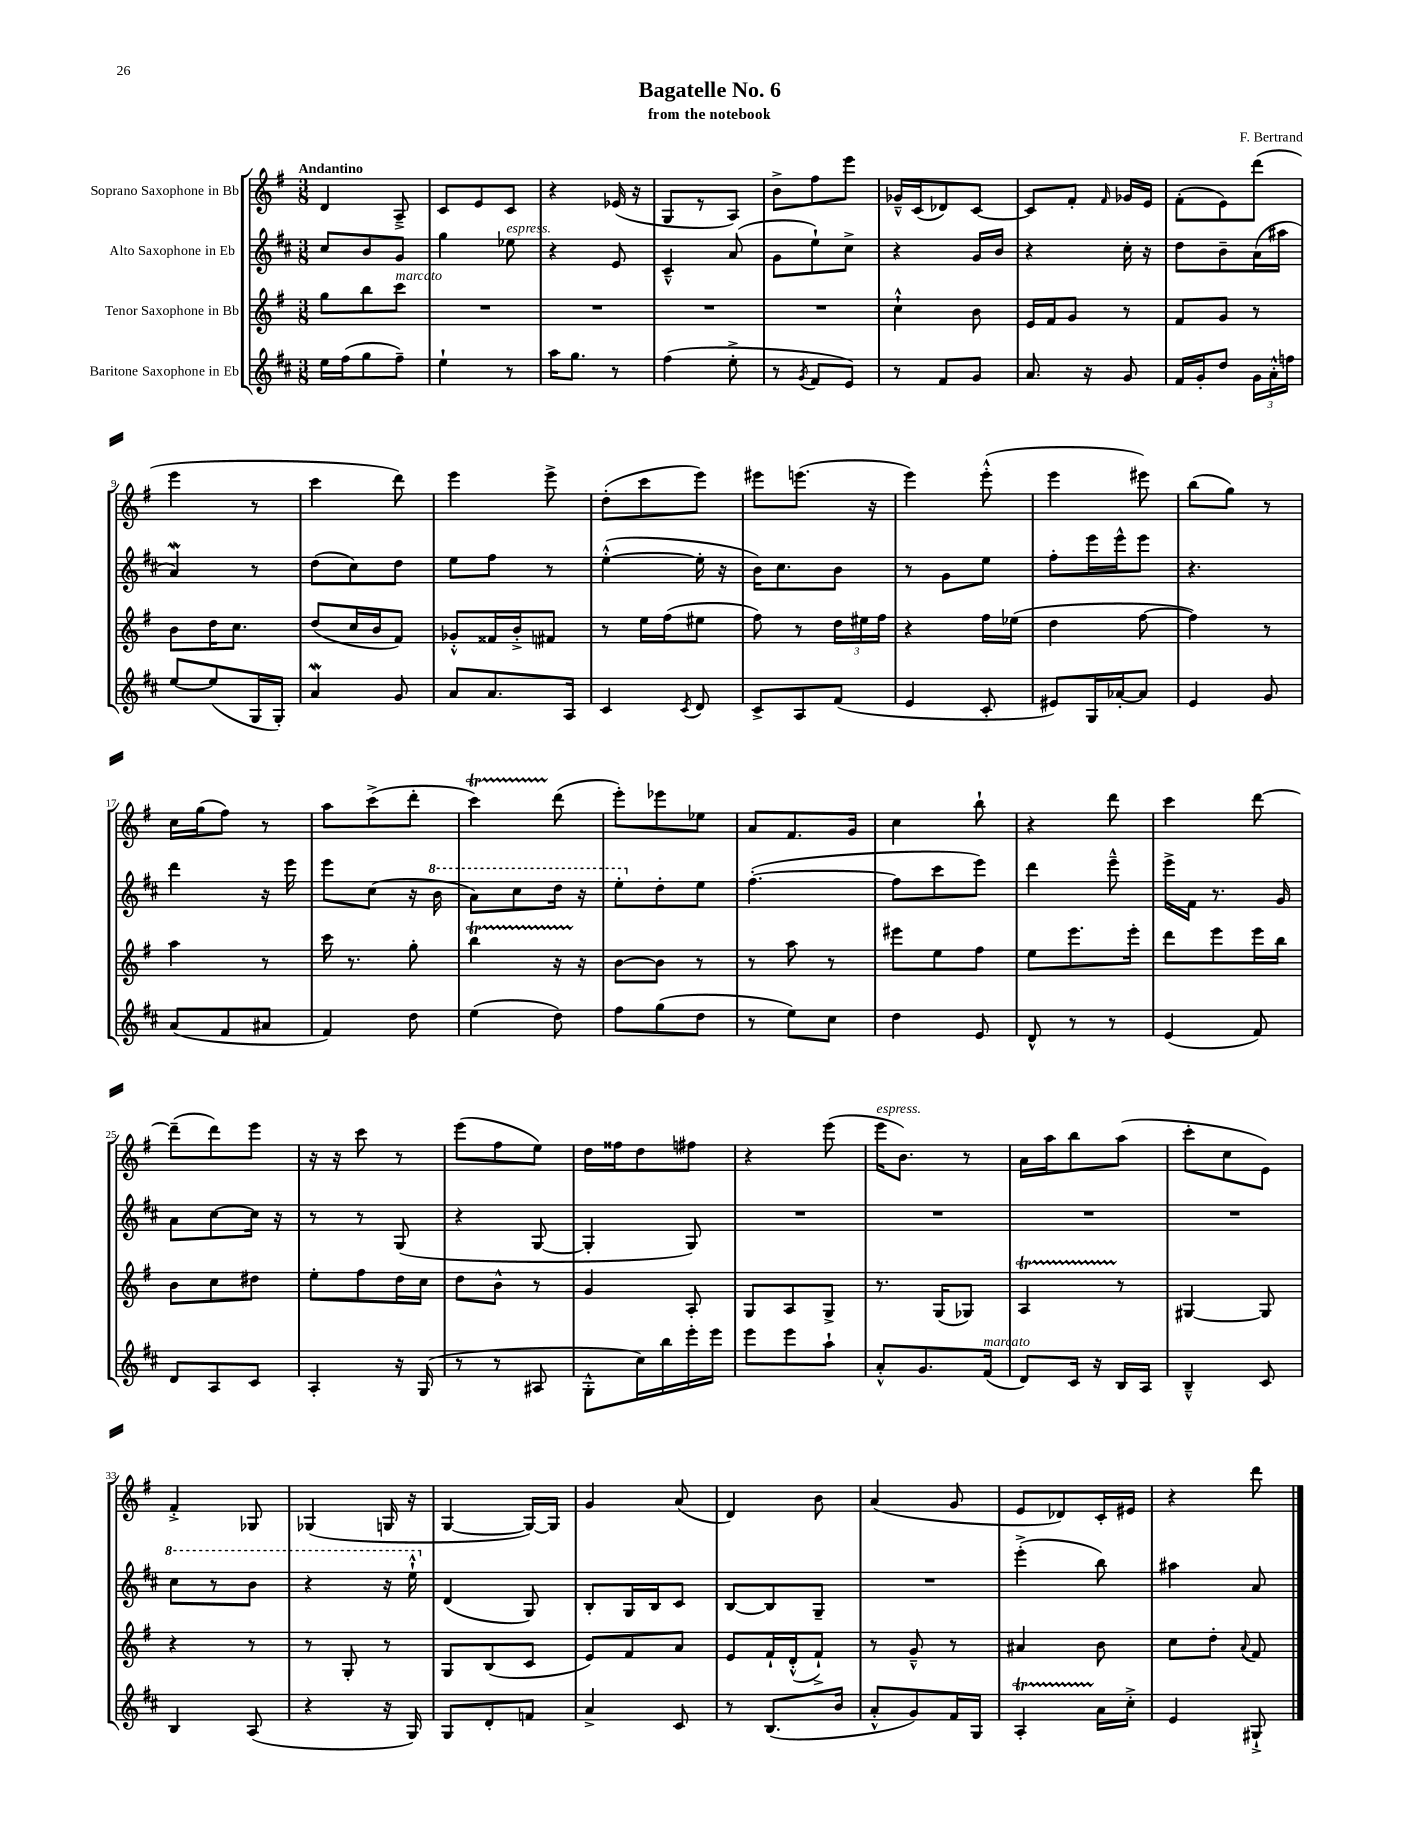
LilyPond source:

\header { title = "Bagatelle No. 6" composer = "F. Bertrand" subtitle = "from the notebook" }
<<
\new StaffGroup <<
\new Staff = "s0" \with { instrumentName = "Soprano Saxophone in Bb" } {
    \clef treble \key g \major \numericTimeSignature \time 3/8 \tempo "Andantino"
    \autoBeamOff d'4 a8---> |
    c'8[ e'8 c'8] |
    r4 ees'16( r16 |
    g8[ r8 a8]) |
    b'8[-> fis''8 e'''8] |
    ges'16[---^ c'16( des'8) c'8]~ |
    c'8[ fis'8]-. \grace { fis'16 } ges'16[ e'16] |
    fis'8[-.( e'8) d'''8]( |
    e'''4 r8 |
    c'''4 d'''8) |
    e'''4 e'''8-> |
    d''8[-.( c'''8 e'''8]) |
    eis'''8[ e'''8.]( r16 |
    e'''4) e'''8-.-^( |
    e'''4 eis'''8) |
    b''8[( g''8]) r8 |
    c''16[ g''16( fis''8]) r8 |
    a''8[ c'''8->( d'''8]-. |
    c'''4\startTrillSpan) d'''8\stopTrillSpan( |
    e'''8[-.) ees'''8 ees''8] |
    a'8[ fis'8. g'16] |
    c''4 b''8-! |
    r4 d'''8 |
    c'''4 d'''8~ |
    d'''8[--( d'''8) e'''8] |
    r16 r16 c'''8 r8 |
    e'''8[( fis''8 e''8]) |
    d''16[ fisis''16 d''8 fis''8] |
    r4 e'''8( |
    e'''16[^\markup { \italic "espress." } b'8.]) r8 |
    a'16[ a''16 b''8 a''8]( |
    c'''8[-. c''8 e'8]) |
    fis'4-.-> ges8 |
    ges4( g16 r16 |
    g4~ g16[~) g16] |
    g'4 a'8( |
    d'4) b'8 |
    a'4( g'8 |
    e'8[ des'8) c'16-. eis'16] |
    r4 d'''8 \bar "|." |
}
\new Staff = "s1" \with { instrumentName = "Alto Saxophone in Eb" } {
    \clef treble \key d \major \numericTimeSignature \time 3/8
    \autoBeamOff cis''8[ b'8 g'8] |
    g''4 ees''8^\markup { \italic "espress." } |
    r4 e'8 |
    cis'4---^ a'8( |
    g'8[ e''8-!) cis''8]-> |
    r4 g'16[ b'16] |
    r4 cis''16-. r16 |
    d''8[ b'8-- a'16( ais''16] |
    a'4\mordent) r8 |
    d''8[( cis''8) d''8] |
    e''8[ fis''8] r8 |
    e''4~-.-^( e''16-. r16 |
    b'16[) cis''8. b'8] |
    r8 g'8[ e''8] |
    fis''8[-. e'''16 e'''16-^ e'''8] |
    r4. |
    d'''4 r16 e'''16 |
    e'''8[ cis''8]( r16 \ottava #1 b''16 |
    a''8[) cis'''8 d'''16] r16 |
    e'''8[-. \ottava #0 d''8-. e''8] |
    fis''4.~-.( |
    fis''8[ cis'''8 e'''8]) |
    d'''4 e'''8---^ |
    e'''16[-> fis'16] r8. g'16 |
    a'8[ cis''8~ cis''16] r16 |
    r8 r8 g8( |
    r4 g8~ |
    g4-. g8) |
    R4. |
    R4. |
    R4. |
    R4. |
    \ottava #1 cis'''8[ r8 b''8] |
    r4 r16 e'''16-!-^ \ottava #0 |
    d'4( g8) |
    b8[-. g16 b16 cis'8] |
    b8[~ b8 g8]-- |
    R4. |
    e'''4-.->( b''8) |
    ais''4 a'8 \bar "|." |
}
\new Staff = "s2" \with { instrumentName = "Tenor Saxophone in Bb" } {
    \clef treble \key g \major \numericTimeSignature \time 3/8
    \autoBeamOff g''8[ b''8 c'''8]^\markup { \italic "marcato" } |
    R4. |
    R4. |
    R4. |
    R4. |
    c''4-!-^ b'8 |
    e'16[ fis'16 g'8] r8 |
    fis'8[ g'8] r8 |
    b'8[ d''16 c''8.] |
    d''8[( c''16 b'16 fis'8]) |
    ges'8[-.-^ fisis'16 b'16-.-> fis'8] |
    r8 e''16[ fis''16( eis''8] |
    fis''8) r8 \tuplet 3/2 { d''16[ eis''16 fis''16] } |
    r4 fis''16[ ees''16]( |
    d''4 fis''8~ |
    fis''4) r8 |
    a''4 r8 |
    c'''16 r8. g''8-. |
    b''4\startTrillSpan r16 r16\stopTrillSpan |
    b'8[~ b'8] r8 |
    r8 a''8 r8 |
    eis'''8[ e''8 fis''8] |
    e''8[ e'''8. e'''16]-. |
    d'''8[ e'''8 e'''16 b''16] |
    b'8[ c''8 dis''8] |
    e''8[-. fis''8 d''16 c''16] |
    d''8[ b'8]-^ r8 |
    g'4 a8-. |
    g8[ a8 g8]-> |
    r8. g16[( ges8]) |
    a4\startTrillSpan r8\stopTrillSpan |
    gis4~ gis8 |
    r4 r8 |
    r8 g8-. r8 |
    g8[ b8( c'8] |
    e'8[) fis'8 a'8] |
    e'8[ fis'16-! d'16-.-^( fis'8]-!->) |
    r8 g'8---^ r8 |
    ais'4 b'8 |
    c''8[ d''8]-. \appoggiatura { a'8 } fis'8 \bar "|." |
}
\new Staff = "s3" \with { instrumentName = "Baritone Saxophone in Eb" } {
    \clef treble \key d \major \numericTimeSignature \time 3/8
    \autoBeamOff e''16[ fis''16( g''8 fis''8]--) |
    e''4-! r8 |
    a''16[ g''8.] r8 |
    fis''4( e''8-.-> |
    r8 \acciaccatura { g'8 } fis'8[ e'8]) |
    r8 fis'8[ g'8] |
    a'8. r16 g'8 |
    fis'16[ g'16-. d''8] \tuplet 3/2 { g'16[ a'16-.-^ f''16] } |
    e''8[~ e''8( g16 g16]-.) |
    a'4\mordent g'8 |
    a'8[ a'8. a16] |
    cis'4 \acciaccatura { cis'8 } d'8 |
    cis'8[-> a8 fis'8]( |
    e'4 cis'8-. |
    eis'8[) g16 aes'16~-. aes'8] |
    e'4 g'8 |
    a'8[( fis'8 ais'8] |
    fis'4) d''8 |
    e''4( d''8) |
    fis''8[ g''8( d''8] |
    r8 e''8[) cis''8] |
    d''4 e'8 |
    d'8-^ r8 r8 |
    e'4( fis'8) |
    d'8[ a8 cis'8] |
    a4-. r16 g16( |
    r8 r8 ais8 |
    g8[-.-^ cis''16) b''16 e'''16-. e'''16] |
    e'''8[ e'''8 a''8]-! |
    a'8[-.-^ g'8. fis'16]^\markup { \italic "marcato" }( |
    d'8[) cis'16] r16 b16[ a16] |
    b4---^ cis'8 |
    b4 a8( |
    r4 r16 g16) |
    g8[ d'8-. f'8] |
    a'4-> cis'8 |
    r8 b8.[( b'16] |
    a'8[-.-^ g'8) fis'16 g16] |
    a4-.\startTrillSpan a'16[\stopTrillSpan cis''16]-.-> |
    e'4 gis8-!-> \bar "|." |
}
>>
>>
